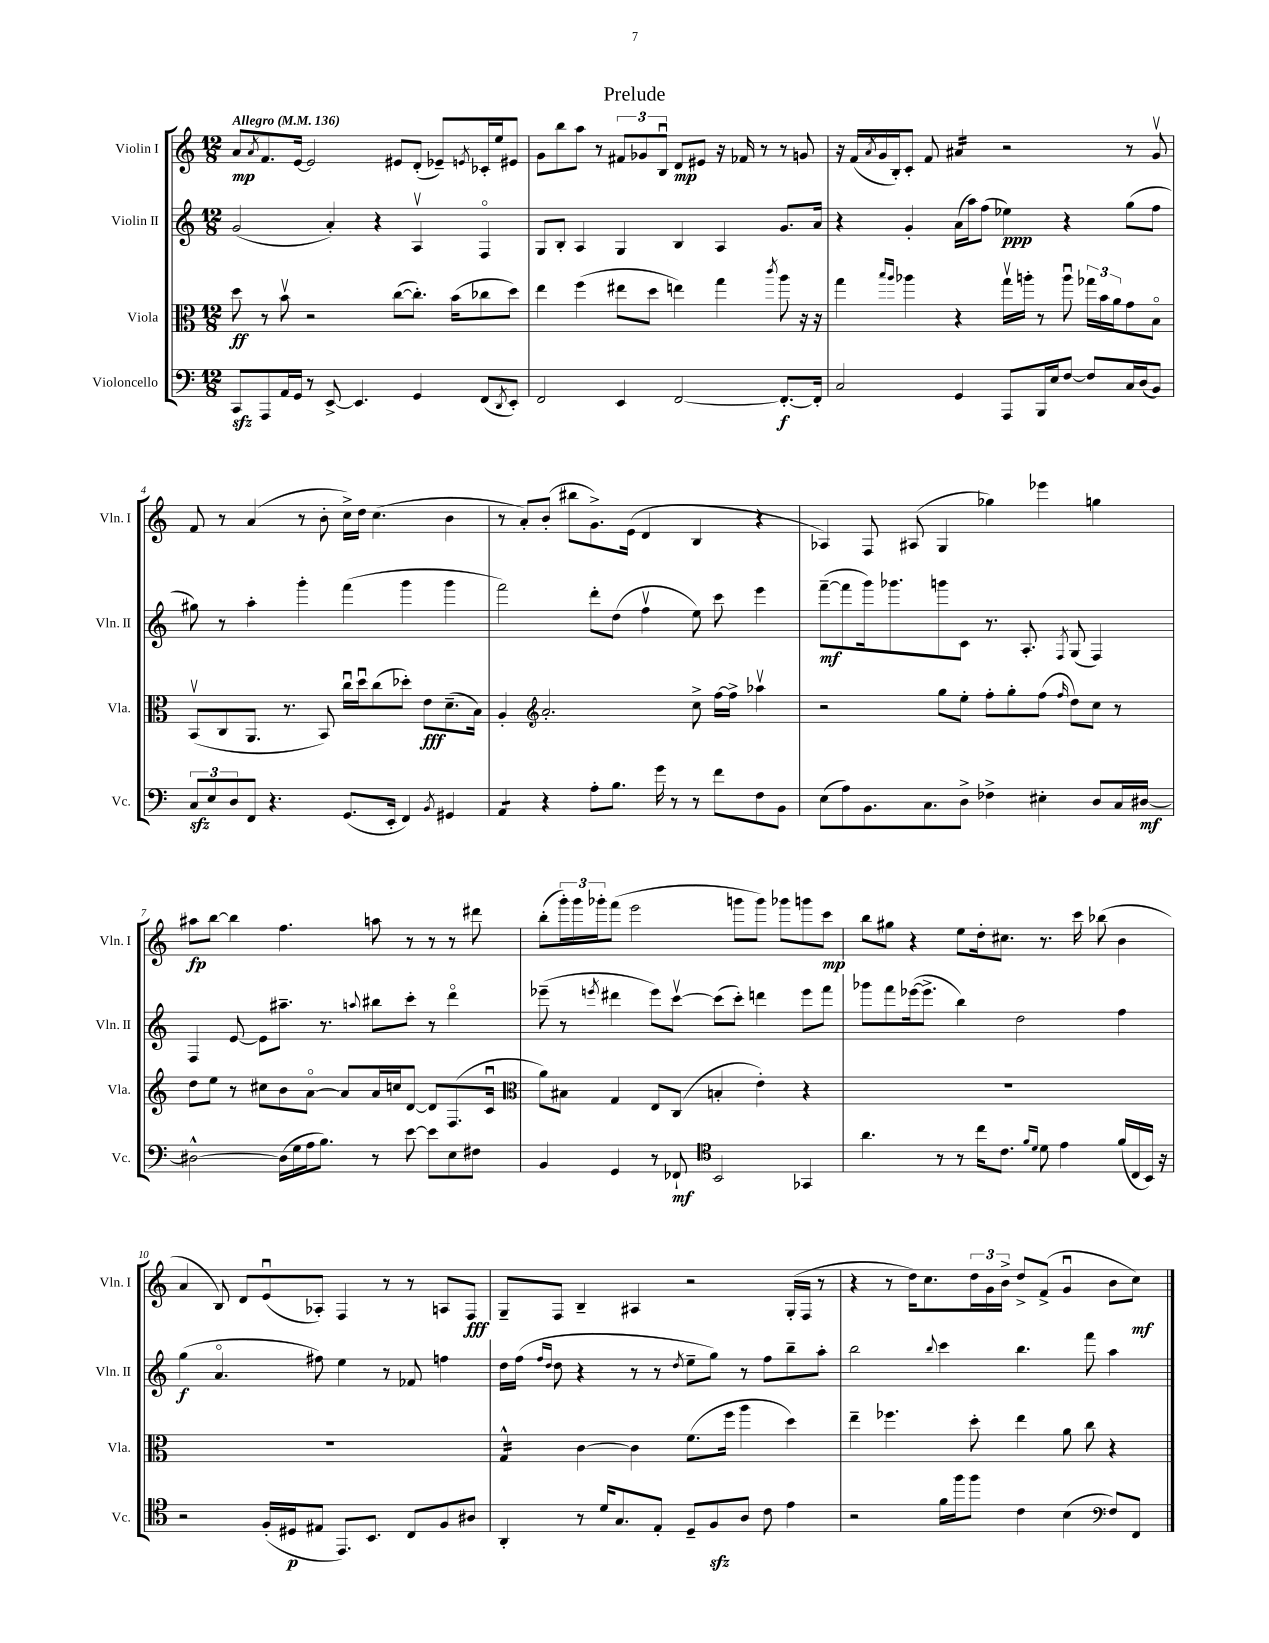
\header { title = "Prelude" }
<<
\new StaffGroup <<
\new Staff = "s0" \with { instrumentName = "Violin I" shortInstrumentName = "Vln. I" } {
    \clef treble \key c \major \numericTimeSignature \time 12/8 \tempo "Allegro" 4 = 136
    a'8\mp \acciaccatura { a'8 } f'8. e'16~ e'2 eis'8 d'8-.( ees'8--) \acciaccatura { e'8 } ces'16-. e''16 eis'8 |
    g'8 b''8 a''8 r8 \tuplet 3/2 { fis'8 ges'8 b8\downbow } d'8\mp eis'8 r16 fes'16 r8 r8 g'8 |
    r16 f'16( \acciaccatura { a'8 } g'16 b16-.) c'8-. f'8 ais'4:16 r2 r8 g'8\upbow |
    f'8 r8 a'4( r8 b'8-. c''16->) d''16 c''4.( b'4 |
    r8 a'8-.) b'8-.( bis''8 g'8.->) e'16( d'4 b4 r4 |
    aes4) f8 ais8( g4 ges''4) ees'''4 g''4 |
    ais''8\fp b''8~ b''4 f''4. a''8 r8 r8 r8 dis'''8 |
    b''8-.( \tuplet 3/2 { g'''16-.) g'''16 ges'''16-. } f'''8( e'''2 g'''8 g'''8) ges'''8 g'''8 c'''8\mp |
    b''8 gis''8 r4 e''8 d''16-. cis''8. r8. c'''16 bes''8( b'4 |
    a'4 b8) d'8 e'8\downbow( aes8-.) f4 r8 r8 a8 f8\fff |
    g8-- f8 b4-- ais4 r2 g16-.( f16 r8 |
    r4 r8 d''16) c''8. \tuplet 3/2 { d''16 g'16 b'16-> } d''8-> f'8->( g'4\downbow b'8 c''8\mf) \bar "|." |
}
\new Staff = "s1" \with { instrumentName = "Violin II" shortInstrumentName = "Vln. II" } {
    \clef treble \key c \major \numericTimeSignature \time 12/8
    g'2( a'4-.) r4 a4\upbow f4\flageolet |
    g8 b8-. a4 g4 b4 a4 g'8. a'16 |
    r4 g'4-. a'16( a''16) f''8( ees''4\ppp) r4 g''8( f''8 |
    gis''8) r8 a''4-. g'''4-. f'''4( g'''4 g'''4 |
    f'''2) d'''8-. d''8( f''4\upbow e''8) c'''8 e'''4 |
    f'''8~--\mf( f'''8 g'''16) ges'''8. g'''8 c'8 r8. a8.-. \acciaccatura { f8 } g8( f4) |
    f4 e'8~ e'8 ais''8.-- r8. \appoggiatura { a''8 } bis''8 c'''8-. r8 d'''4\flageolet |
    ees'''8--( r8 \acciaccatura { e'''8 } dis'''4 e'''8) c'''8~\upbow c'''8( c'''8-.) d'''4 e'''8 f'''8 |
    ges'''8 f'''8 ees'''16~( ees'''8.-> b''4) d''2 f''4 |
    g''4\f( a'4.\flageolet fis''8) e''4 r8 fes'8 f''4 |
    d''16 f''16( \grace { f''16 d''16 } d''8 r4 r8 r8 \acciaccatura { d''8 } e''8-- g''8) r8 f''8 b''8-- a''8-. |
    b''2 \appoggiatura { b''8 } c'''4 b''4. f'''8 a''4 \bar "|." |
}
\new Staff = "s2" \with { instrumentName = "Viola" shortInstrumentName = "Vla." } {
    \clef alto \key c \major \numericTimeSignature \time 12/8
    d''8\ff r8 b'8\upbow r2 c''8~( c''8.-.) b'16( ces''8 d''8) |
    e''4 f''4( eis''8 d''8 e''4) g''4 \acciaccatura { c'''8 } a''8 r16 r16 |
    g''4 \grace { b''16 a''16 } aes''4 r4 g''16\upbow a''16-. r8 a''8\downbow \tuplet 3/2 { ges''16 b'16 a'16 } g'8 b8\flageolet |
    b,8\upbow( c8 a,8. r8. b,8) c''16\downbow d''16\downbow c''8( des''8-.) e'8\fff d'8.--( b16) |
    a4-. \clef treble a'2.-. c''8-> f''16~ f''16-> aes''4\upbow |
    r2 g''8 e''8-. f''8-. g''8-. f''8( \grace { f''16 } d''8) c''8 r8 |
    d''8 e''8 r8 cis''8 b'8 a'8~\flageolet a'8 a'16 c''16 d'8~ d'8 f8.( c'16\downbow |
    \clef alto a'8) bis8 g4 e8 c8( b4-. e'4-.) r4 |
    R1. |
    R1. |
    g4:16-^ c'4~ c'4 f'8.( f''16 a''4 d''4) |
    e''4-- fes''4. d''8-. e''4 a'8 c''8 r4 \bar "|." |
}
\new Staff = "s3" \with { instrumentName = "Violoncello" shortInstrumentName = "Vc." } {
    \clef bass \key c \major \numericTimeSignature \time 12/8
    c,8\sfz a,,8 a,16 g,16 r8 e,8~-> e,4. g,4 f,8( \acciaccatura { d,8 } e,8-.) |
    f,2 e,4 f,2~ f,8.~-.\f f,16-. |
    c2 g,4 a,,8 b,,16 e16 f8~ f8 c16 d16( b,8) |
    \tuplet 3/2 { c8\sfz e8 d8 } f,8 r4. g,8.( e,16-. f,4) \acciaccatura { b,8 } gis,4 |
    a,4:8 r4 a8-. b8. g'16 r8 r8 f'8 f8 b,8 |
    e8( a8) b,8. c8. d8-> fes4-> eis4-. d8 c16 dis16~\mf |
    dis2~-^ dis16( g16 a16 b8.) r8 e'8~ e'8 e8 fis8 |
    b,4 g,4 r8 fes,8-!\mf \clef tenor b,2 ges,4 |
    a'4. r8 r8 c''16 c'8. \grace { f'16 d'16 } d'8 e'4 f'16( c16 b,16) r16 |
    r2 f16-.( dis16\p eis8 e,8.) b,8. c8 f8 ais8 |
    a,4-. r8 d'16 g8. e8-. d8-- f8\sfz a8 c'8 e'4 |
    r2 f'16 f''16 f''8 c'4 b4( \clef bass f8) f,8 \bar "|." |
}
>>
>>
